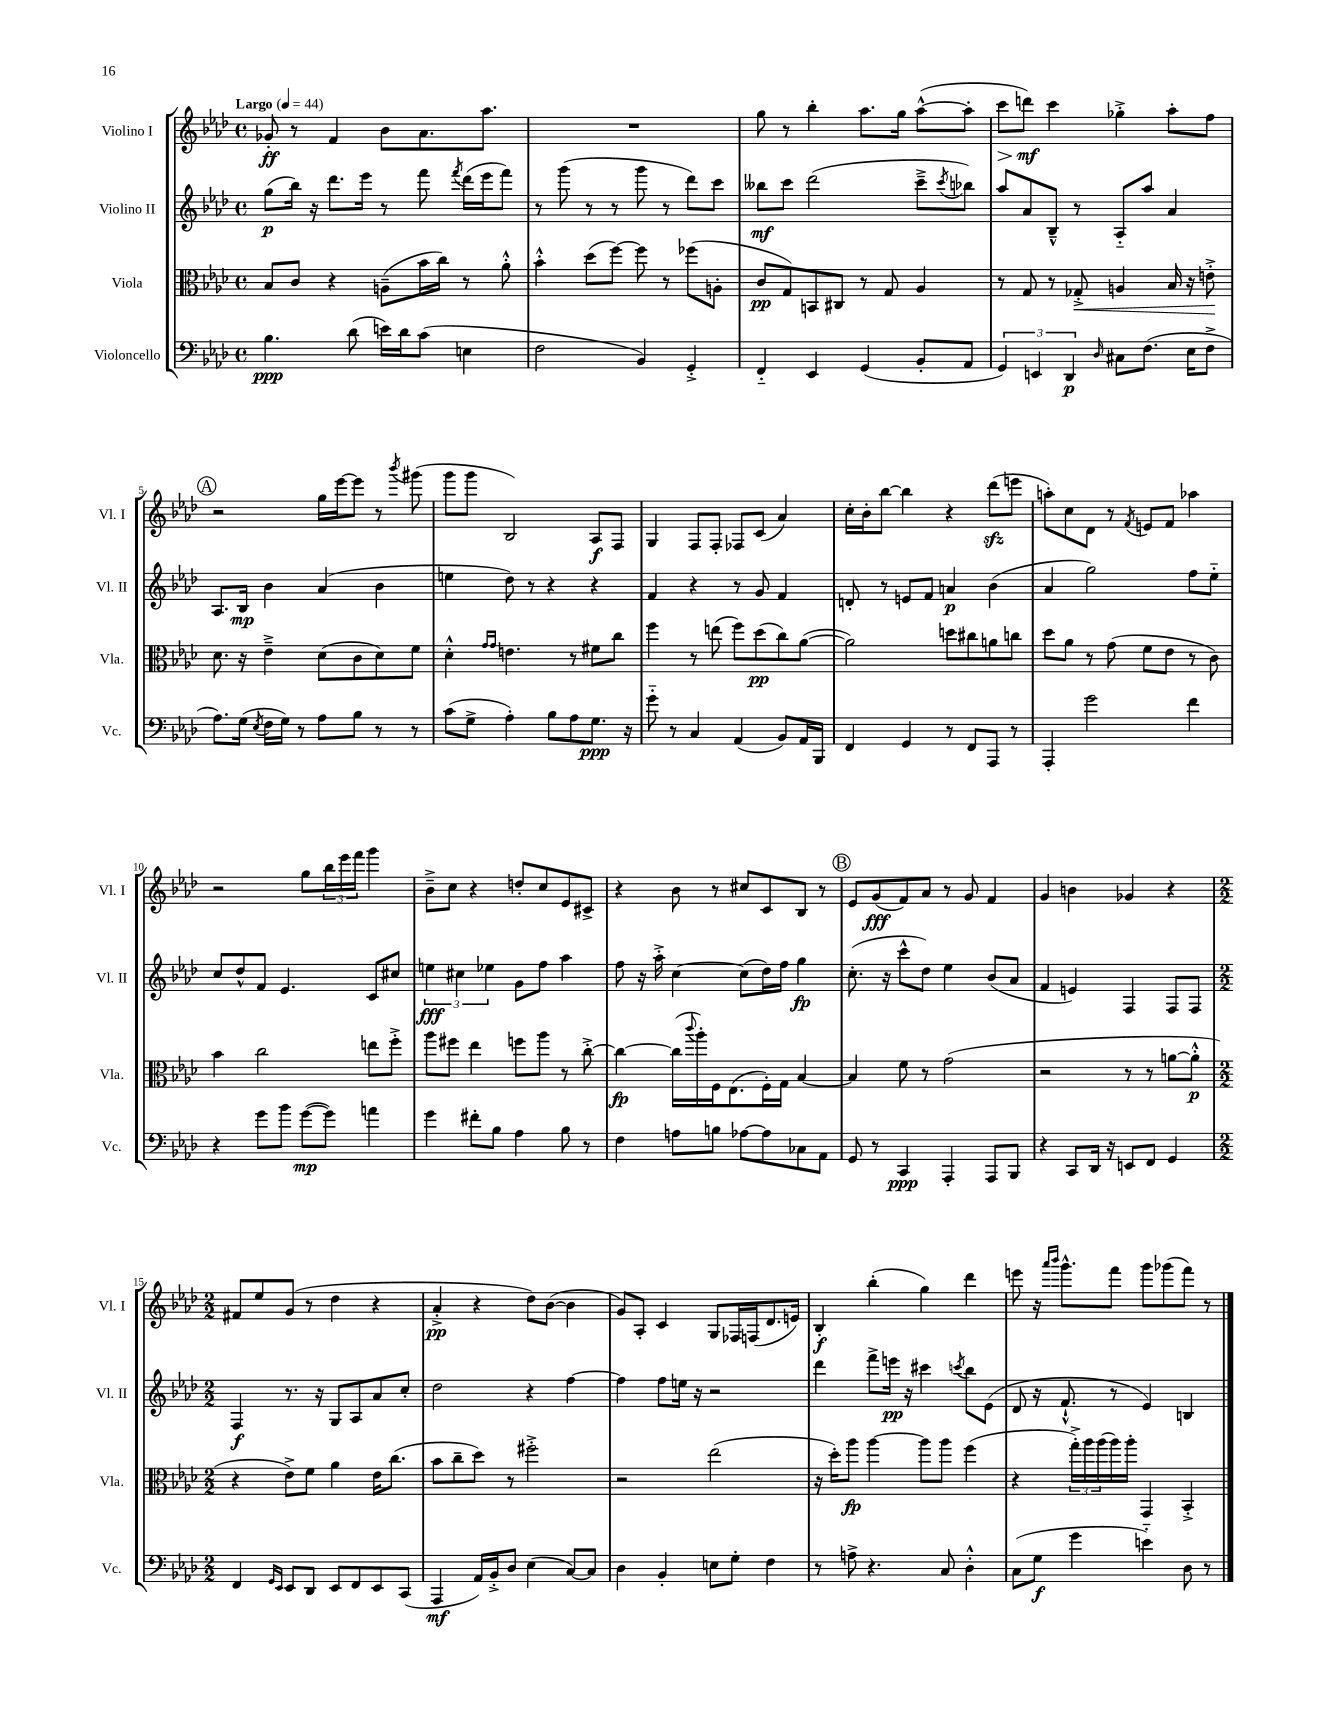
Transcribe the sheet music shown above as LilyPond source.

<<
\new StaffGroup <<
\new Staff = "s0" \with { instrumentName = "Violino I" shortInstrumentName = "Vl. I" } {
    \clef treble \key aes \major \defaultTimeSignature \time 4/4 \tempo "Largo" 4 = 44
    ges'8-.\ff r8 f'4 bes'8 aes'8. aes''8. |
    R1 |
    g''8 r8 bes''4-. aes''8. g''16 aes''8~-^( aes''8-. |
    c'''8\> d'''8\mf\!) c'''4 ges''4-.-> aes''8-. f''8 |
    \mark \markup { \circle "A" } r2 g''16 ees'''16~ ees'''8 r8 \acciaccatura { bes'''8 } gis'''8( |
    g'''8 g'''8 bes2) aes8\f f8 |
    g4 f8 f8-. fes8 c'8( aes'4) |
    c''16-. bes'16-. bes''8~ bes''4 r4 des'''8\sfz( e'''8 |
    a''8-.) c''8 des'8 r8 \acciaccatura { f'8 } e'8 f'8 aes''4 |
    r2 g''8 \tuplet 3/2 { bes''16 ees'''16 f'''16 } g'''4 |
    bes'8---> c''8 r4 d''8-. c''8 ees'8 cis'8-> |
    r4 bes'8 r8 cis''8 c'8 bes8 r8 |
    \mark \markup { \circle "B" } ees'8 g'8\fff( f'8) aes'8 r8 g'8 f'4 |
    g'4 b'4 ges'4 r4 |
    \numericTimeSignature \time 2/2 fis'8 ees''8 g'8( r8 des''4 r4 |
    aes'4-.->\pp r4 des''8) bes'8~( bes'4 |
    g'8) aes8-. c'4 g8 fes16 f16( des'8. e'16) |
    bes4-.\f bes''4-.( g''4) des'''4 |
    e'''8 r16 \grace { aes'''16 bes'''16 } g'''8.-^ f'''8 g'''8 ges'''8( f'''8) r8 \bar "|." |
}
\new Staff = "s1" \with { instrumentName = "Violino II" shortInstrumentName = "Vl. II" } {
    \clef treble \key aes \major \defaultTimeSignature \time 4/4
    g''8\p( bes''16) r16 des'''8. ees'''16 r8 f'''8 \acciaccatura { f'''8 } des'''16( ees'''16 f'''8) |
    r8 g'''8( r8 r8 g'''8 r8 des'''8) c'''8 |
    beses''8\mf c'''8 des'''2( c'''8---> \acciaccatura { c'''8 } bes''8) |
    aes''8 aes'8 bes8---^ r8 aes8-_ aes''8 aes'4 |
    \mark \markup { \circle "A" } aes8. bes16\mp bes'4 aes'4( bes'4 |
    e''4 des''8) r8 r4 r4 |
    f'4 r4 r8 g'8 f'4 |
    d'8-. r8 e'8 f'8 a'4\p bes'4( |
    aes'4 g''2) f''8 ees''8-_ |
    c''8 des''8-^ f'8 ees'4. c'8 cis''8 |
    \tuplet 3/2 { e''4\fff cis''4 ees''4 } g'8 f''8 aes''4 |
    f''8 r16 aes''16-.-> c''4~ c''8( des''16) f''16 g''4\fp |
    \mark \markup { \circle "B" } c''8.-.( r16 c'''8-^ des''8) ees''4 bes'8( aes'8 |
    f'4 e'4) f4 f8 f8 |
    \numericTimeSignature \time 2/2 f4\f r8. r16 g8 aes8 aes'8 c''8-. |
    des''2 r4 f''4~ |
    f''4 f''8 e''16 r16 r2 |
    des'''4 f'''8-> e'''16\pp r16 cis'''4 \acciaccatura { c'''8 } bes''8 ees'8( |
    des'8 r16 f'8.-!-^ r8 ees'4) b4 \bar "|." |
}
\new Staff = "s2" \with { instrumentName = "Viola" shortInstrumentName = "Vla." } {
    \clef alto \key aes \major \defaultTimeSignature \time 4/4
    bes8 c'8 r4 a8--( bes'16 c''16) r8 aes'8-.-^ |
    bes'4-.-^ des''8( f''8~) f''8 r8 fes''8( a8-. |
    c'8\pp g8) b,8 cis8 r8 g8 aes4 |
    r8 g8 r8 ges8-.->\< a4 bes16 r16 e'8-.->\! |
    \mark \markup { \circle "A" } des'8. r16 ees'4---> des'8( c'8 des'8) f'8 |
    des'4-.-^ \grace { g'16 g'16 } e'4. r8 fis'8 c''8 |
    f''4 r8 e''8( f''8) des''8\pp( c''8) aes'8~( |
    aes'2) d''8 cis''8 a'8 c''8 |
    des''8 aes'8 r8 g'8( f'8 ees'8 r8 c'8) |
    bes'4 c''2 e''8 f''8-.-> |
    aes''8 fis''8 ees''4 f''8 aes''8 r8 c''8~-.-> |
    c''4~\fp c''16( \appoggiatura { c'''8 } aes''16-.) f16 ees8.( f16-.) g16 bes4~ |
    \mark \markup { \circle "B" } bes4 f'8 r8 g'2( |
    r2 r8 r8 a'8~ a'8-.-^\p |
    \numericTimeSignature \time 2/2 r4 ees'8->) f'8 aes'4 ees'16 c''8.( |
    bes'8 c''8-- des''8) r8 fis''2-.-> |
    r2 ees''2( |
    r16 des''16-.) aes''8\fp aes''4~ aes''8 aes''8 f''4( |
    r4 \tuplet 3/2 { g''16-.->) aes''16 aes''16( } aes''16) aes''16-. g,4 bes,4-.-> \bar "|." |
}
\new Staff = "s3" \with { instrumentName = "Violoncello" shortInstrumentName = "Vc." } {
    \clef bass \key aes \major \defaultTimeSignature \time 4/4
    bes4.\ppp des'8( e'16) des'16 c'8( e4 |
    f2 bes,4) g,4-.-> |
    f,4-_ ees,4 g,4( bes,8-. aes,8 |
    \tuplet 3/2 { g,4) e,4 des,4\p } \grace { des16 } cis8 f8.( ees16 f8-> |
    \mark \markup { \circle "A" } aes8.) g16( \acciaccatura { ees8 } f16 g16) r8 aes8 bes8 r8 r8 |
    c'8( g8-> aes4-.) bes8 aes8 g8.\ppp r16 |
    g'8-_ r8 c4 aes,4( bes,8) aes,16 bes,,16 |
    f,4 g,4 r8 f,8 aes,,8 r8 |
    aes,,4-. g'2 f'4 |
    r4 g'8 bes'8 g'8~\mp( g'8) a'4 |
    g'4 fis'8-. bes8 aes4 bes8 r8 |
    f4 a8 b8 aes8~ aes8 ces8 aes,8 |
    \mark \markup { \circle "B" } g,8 r8 c,4\ppp aes,,4-. aes,,8 bes,,8 |
    r4 c,8 des,16 r16 e,8 f,8 g,4 |
    \numericTimeSignature \time 2/2 f,4 \grace { g,16 ees,16 } ees,8 des,8 ees,8 f,8 ees,8 c,8( |
    aes,,4\mf aes,16) bes,16-.-> des8 ees4( c8~) c8 |
    des4 bes,4-. e8 g8-. f4 |
    r8 a8-> r4. c8 des4-.-^ |
    c8( g8\f g'4 e'4-_) des8 r8 \bar "|." |
}
>>
>>
